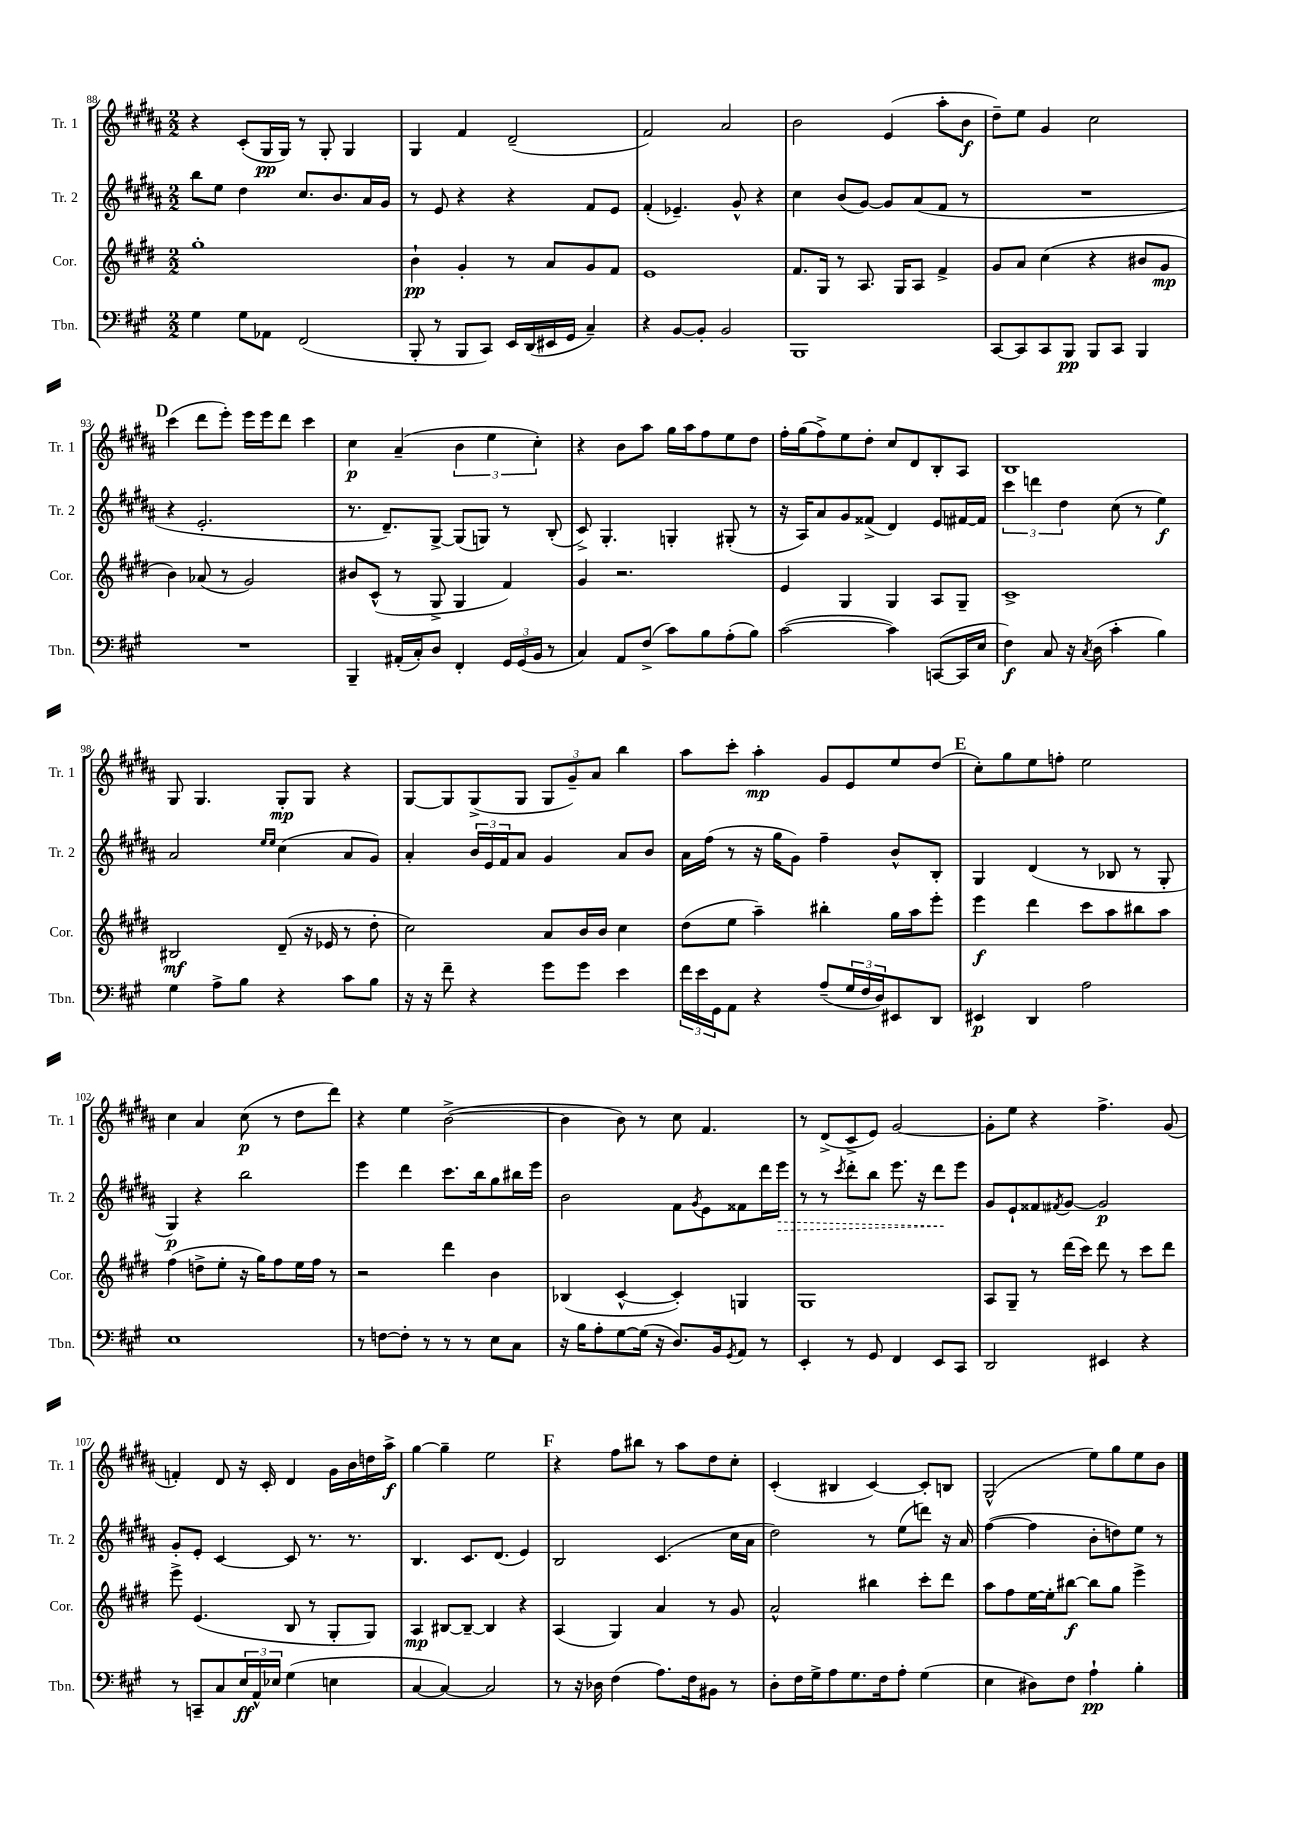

**kern	**kern	**kern	**kern
*staff4	*staff3	*staff2	*staff1
*clefF4	*clefG2	*clefG2	*clefG2
*k[f#c#g#]	*k[f#c#g#d#]	*k[f#c#g#d#a#]	*k[f#c#g#d#a#]
*M2/2	*M2/2	*M2/2	*M2/2
4G#	1gg#'	8bb	4r
.	.	8ee	.
8G#	.	4dd#	(8c#'
8AA-	.	.	16G#
.	.	.	16G#)
(2FF#	.	8.cc#	8r
.	.	.	8G#'
.	.	8.b	.
.	.	.	4G#
.	.	16a#	.
.	.	16g#	.
=	=	=	=
8BBB'	4b`	8r	4G#
8r	.	8e	.
8BBB	4g#'	4r	4f#
8CC#)	.	.	.
16EE	8r	4r	(2d#~
(16DD	.	.	.
16EE#	8a	.	.
16GG#	.	.	.
4C#~)	8g#	8f#	.
.	8f#	8e	.
=	=	=	=
4r	1e	(4f#'	2f#)
[8BB	.	4.e-~)	.
8BB']	.	.	.
2BB	.	.	2a#
.	.	8g#^^	.
.	.	4r	.
=	=	=	=
1BBB	8.f#	4cc#	2b
.	16G#	.	.
.	8r	(8b	.
.	8.A	[8g#)	.
.	.	8g#]	(4e
.	16G#	.	.
.	8A	(8a#	.
.	4f#^	8f#	8aa#'
.	.	8r	8b
=	=	=	=
[8CC#	8g#	1r	8dd#~)
8CC#]	8a	.	8ee
8CC#	(4cc#	.	4g#
8BBB	.	.	.
8BBB	4r	.	2cc#
8CC#	.	.	.
4BBB	8b#	.	.
.	8g#	.	.
=	=	=	=
1r	4b)	4r	(4ccc#
.	(8a-	2.e'	8ddd#
.	8r	.	8eee')
.	2g#)	.	16eee
.	.	.	16eee
.	.	.	8ddd#
.	.	.	4ccc#
=	=	=	=
4BBB~	8b#	8.r	4cc#
.	(8c#^^	.	.
.	.	8.d#~)	.
(16AA#'	8r	.	(4a#~
16C#')	.	.	.
8D	8G#^	[8G#^	.
4FF#'	4G#	(8G#]	6b
.	.	8G)	.
.	.	.	6ee
24GG#	4f#)	8r	.
(24GG#	.	.	.
24BB	.	.	6cc#')
8r	.	(8B'	.
=	=	=	=
4C#)	4g#	8c#^)	4r
.	.	4.G#'	.
8AA	2.r	.	8b
(8F#^	.	.	8aa#
8c#)	.	4G'	16gg#
.	.	.	16aa#
8B	.	.	8ff#
(8A'	.	(8G#'	8ee
8B)	.	8r	8dd#
=	=	=	=
([2c#	4e	16r	16ff#'
.	.	16A#)	(16gg#
.	.	8a#	8ff#^)
.	4G#	8g#	8ee
.	.	(8f##^	8dd#'
4c#])	4G#	4d#)	8cc#
.	.	.	8d#
([8CC	8A	8e	8B'
16CC]	8G#~	[16f#	8A#
16E	.	16f#]	.
=	=	=	=
4F#)	1c#^	6ccc#	1B
.	.	6ddd	.
8C#	.	.	.
.	.	6dd#	.
16r	.	.	.
8qC#	.	.	.
(16D	.	.	.
4c#'	.	(8cc#	.
.	.	8r	.
4B)	.	4ee)	.
=	=	=	=
4G#	2B#	2a#	8G#
.	.	.	4.G#
8A^	.	.	.
8B	.	.	.
.	.	16qqee	.
.	.	16qqee	.
4r	(8d#~	(4cc#	8G#'
.	16r	.	8G#
.	16e-	.	.
8c#	8r	8a#	4r
8B	8dd#'	8g#)	.
=	=	=	=
16r	2cc#)	4a#'	[8G#
16r	.	.	.
8f#~	.	.	8G#]
4r	.	24b	(8G#^
.	.	24e	.
.	.	24f#	.
.	.	8a#	8G#
8g#	8a	4g#	12G#
.	.	.	12g#~)
8g#	16b	.	.
.	.	.	12a#
.	16b	.	.
4e	4cc#	8a#	4bb
.	.	8b	.
=	=	=	=
24f#	(8dd#	16a#	8aa#
24e	.	.	.
.	.	(16ff#	.
24GG#	.	.	.
8AA	8ee	8r	8ccc#'
4r	4aa~)	16r	4aa#'
.	.	16gg#	.
.	.	8g#)	.
(8A~	4bb#'	4ff#~	8g#
24G#	.	.	8e
24F#	.	.	.
24D)	.	.	.
8EE#	16gg#	8b^^	8ee
.	16aa	.	.
8DD	8eee'	8B'	(8dd#
=	=	=	=
4EE#	4eee	4G#	8cc#')
.	.	.	8gg#
4DD	4ddd#	(4d#	8ee
.	.	.	8ff'
2A	8ccc#	8r	2ee
.	8aa	8B-	.
.	8bb#	8r	.
.	8aa	8G#'	.
=	=	=	=
1E	(4ff#	4G#)	4cc#
.	8dd^	4r	4a#
.	8ee'	.	.
.	16r	2bb	(8cc#
.	16gg#)	.	.
.	8ff#	.	8r
.	16ee	.	8dd#
.	16ff#	.	.
.	8r	.	8ddd#)
=	=	=	=
8r	2r	4eee	4r
[8F	.	.	.
8F']	.	4ddd#	4ee
8r	.	.	.
8r	4ddd#	8.ccc#	([2b^
8r	.	.	.
.	.	16bb	.
8E	4b	8gg#	.
8C#	.	16bb#	.
.	.	16eee	.
=	=	=	=
16r	(4B-	2b	4b]
16B	.	.	.
8A'	.	.	.
[8G#	[4c#^^	.	8b)
(16G#]	.	.	8r
16r	.	.	.
8.D)	4c#'])	8f#	8cc#
.	.	8qg#	.
.	.	8e	4.f#
16BB	.	.	.
8qGG#	.	.	.
8AA	4G	8f##	.
8r	.	16ddd#	.
.	.	16eee	.
=	=	=	=
4EE'	1G#	8r	8r
.	.	8r	(8d#^
.	.	8qccc#	.
8r	.	8ddd#'	8c#^
8GG#	.	8bb	8e)
4FF#	.	8.eee	[2g#
.	.	16r	.
8EE	.	8ddd#	.
8CC#	.	8eee	.
=	=	=	=
2DD	8A	8g#	8g#']
.	8G#~	8e`	8ee
.	8r	8f##	4r
.	.	8qf#	.
.	(16ddd#	[8g#	.
.	16ccc#)	.	.
4EE#	8ddd#	2g#]	4.ff#^
.	8r	.	.
4r	8ccc#	.	.
.	8ddd#	.	(8g#
=	=	=	=
8r	8eee^	8g#'	4f')
8CC~	(4.e	8e'	.
8C#	.	[4c#	8d#
24E	.	.	16r
24AA^^	.	.	.
.	.	.	16c#'
24E-	.	.	.
(4G#	8B	8c#]	4d#
.	8r	8.r	.
4E	8G#'	.	16g#
.	.	8.r	16b
.	8G#)	.	16dd
.	.	.	16aa#^
=	=	=	=
[4C#	4A	4.B	[4gg#
4C#_)	[8B#	.	4gg#~]
.	8B#~_	8.c#	.
2C#]	4B#]	.	2ee
.	.	(8.d#	.
.	4r	4e)	.
=	=	=	=
8r	(4A	2B	4r
16r	.	.	.
16D-	.	.	.
(4F#	4G#)	.	8ff#
.	.	.	8bb#
8.A)	4a	(4.c#	8r
.	.	.	8aa#
16F#	.	.	.
8BB#	8r	.	8dd#
8r	8g#	16cc#	8cc#'
.	.	16a#	.
=	=	=	=
8D'	2a^^	2dd#)	(4c#'
16F#	.	.	.
16G#^	.	.	.
8A	.	.	4B#
8.G#	.	.	.
.	4bb#	8r	[4c#)
16F#	.	.	.
8A'	.	(8ee	.
(4G#	8ccc#'	8ddd)	8c#']
.	8ddd#	16r	8B
.	.	16a#	.
=	=	=	=
4E	8aa	([4ff#	(2G#^^
.	8ff#	.	.
8D#)	[16ee	4ff#]	.
.	16ee']	.	.
8F#	[8bb#	.	.
4A`	8bb#]	8b'	8ee)
.	8gg#	8dd)	8gg#
4B'	4eee^	8ee	8ee
.	.	8r	8b
==	==	==	==
*-	*-	*-	*-
